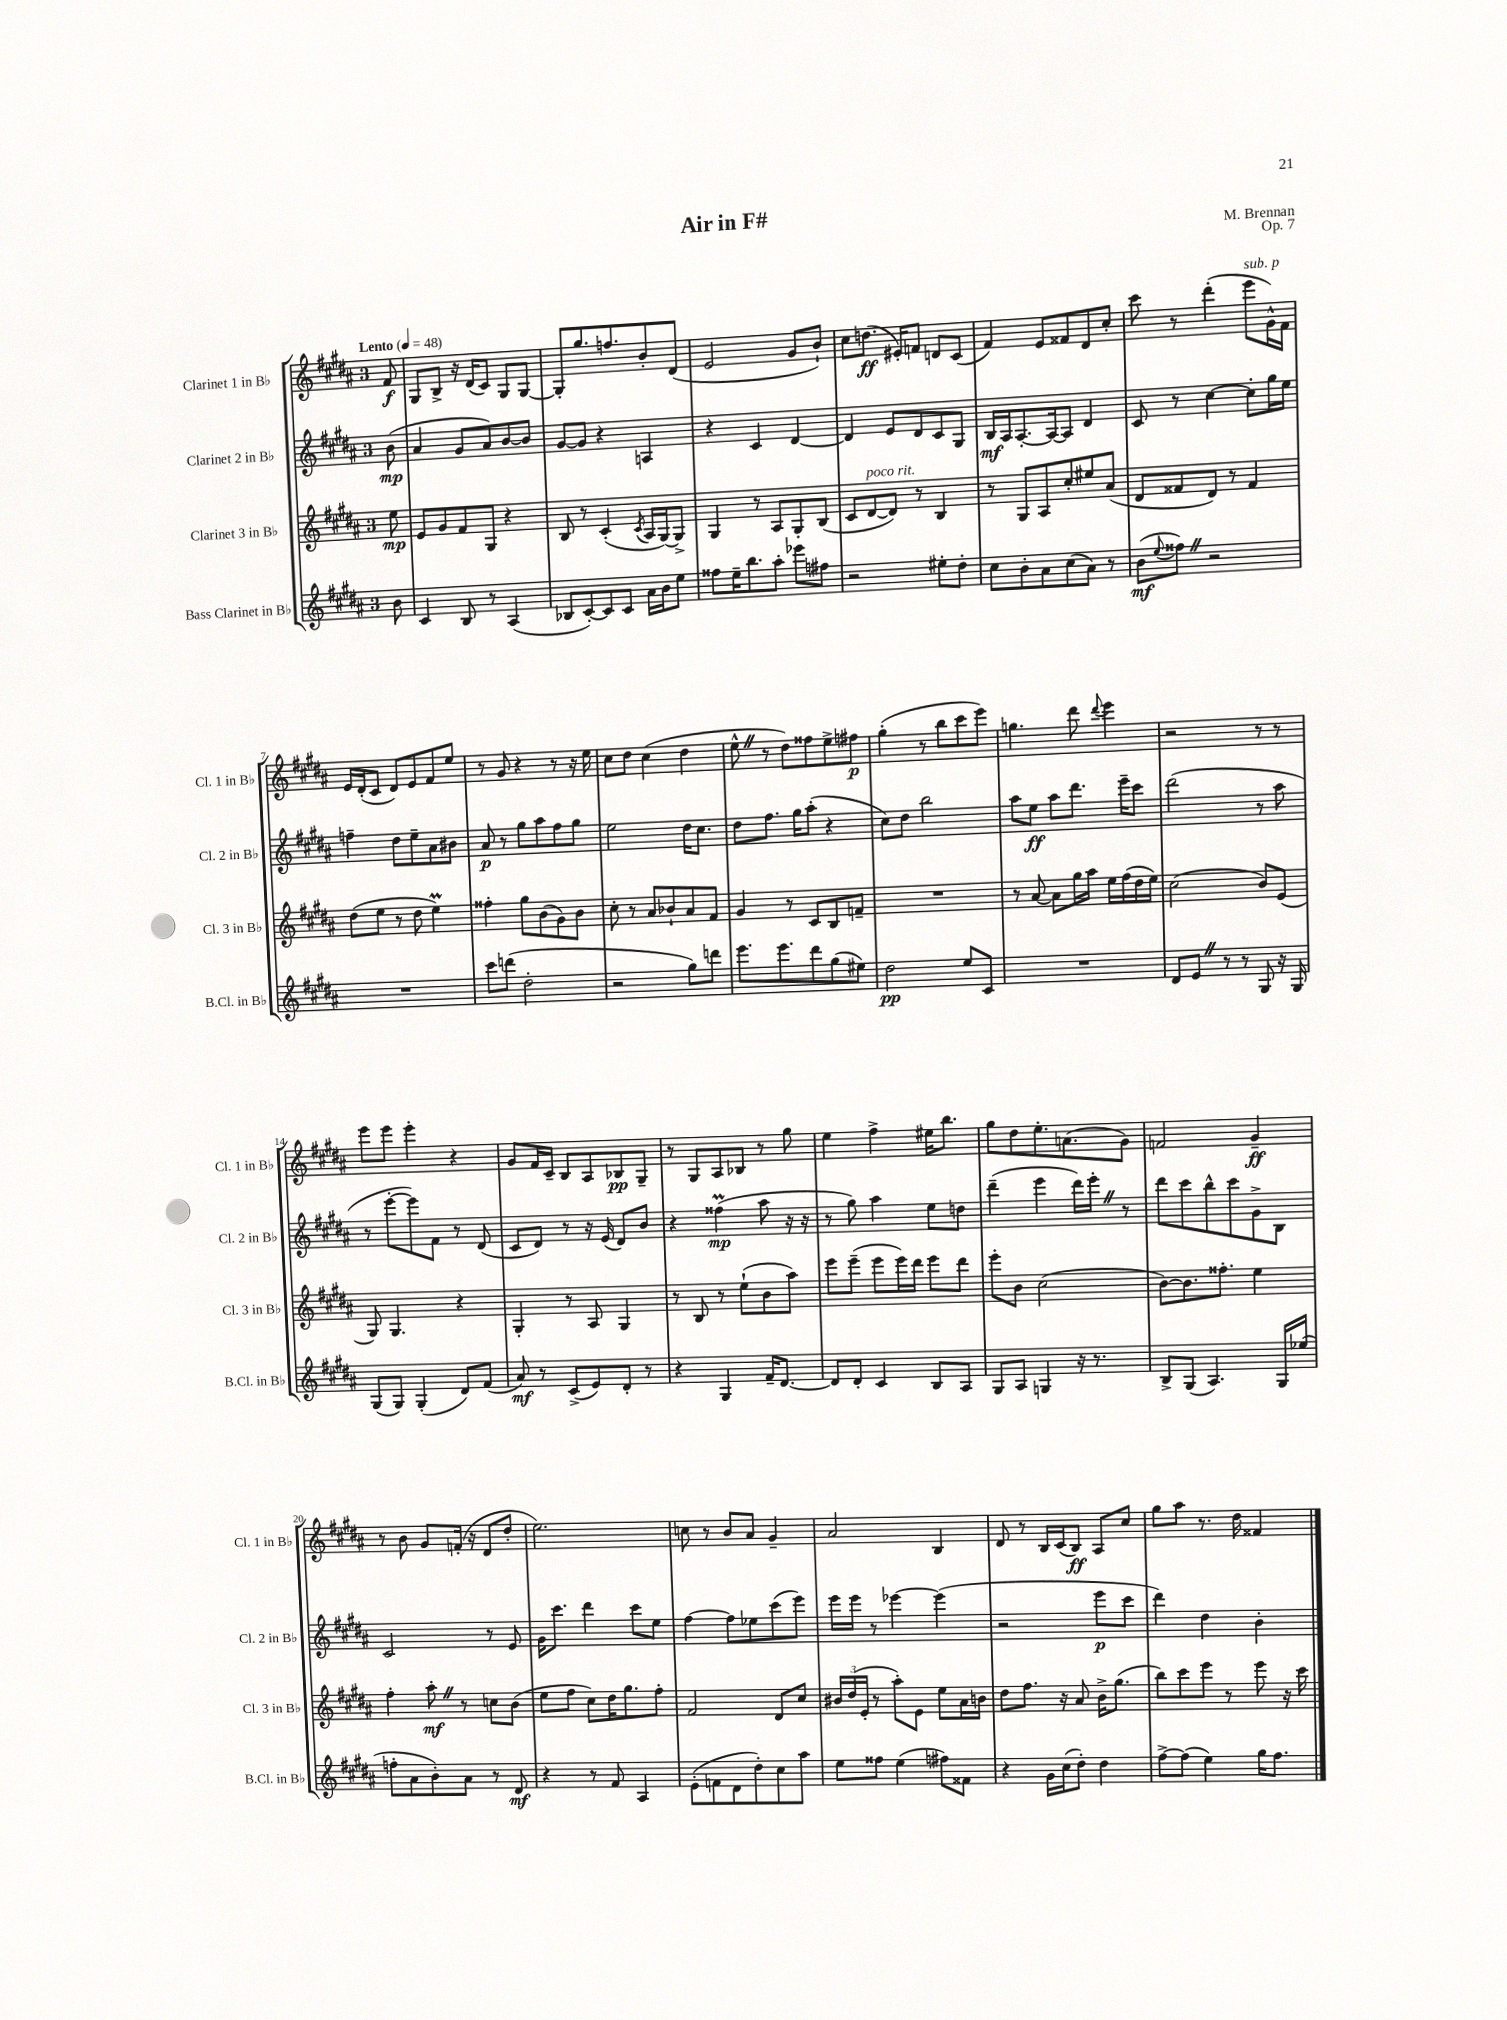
\header { title = "Air in F#" composer = "M. Brennan" opus = "Op. 7" }
<<
\new StaffGroup <<
\new Staff = "s0" \with { instrumentName = "Clarinet 1 in Bb" shortInstrumentName = "Cl. 1 in Bb" } {
    \clef treble \key b \major \once \override Staff.TimeSignature.style = #'single-digit \time 3/4 \partial 8 \tempo "Lento" 4 = 48
    fis'8\f |
    gis8 b8-> r16 dis'16( cis'8) gis8 gis8~ |
    gis8-. gis''8. f''8. b'8-. dis'8( |
    e'2 gis'8 b'8-!) |
    cis''8 d''8.\ff( eis'16-.) f'8 d'8 cis'8( |
    fis'4) e'8 fisis'8 dis'8 cis''8-. |
    cis'''8 r8 dis'''4-.( e'''8^\markup { \italic "sub. p" } gis'16-^) fis'16 |
    e'16 dis'16-.( cis'8 dis'8) e'8 fis'8 e''8 |
    r8 gis'8 r4 r8 r16 e''16 |
    cis''8 dis''8 cis''4( dis''4 |
    e''8-^ \once \override BreathingSign.text = \markup { \musicglyph "scripts.caesura.straight" } \breathe r8 dis''8) fisis''8 e''8-> fis''8\p |
    gis''4-.( r8 b''8 cis'''8 e'''8) |
    g''4. dis'''8 \appoggiatura { dis'''8 } e'''4 |
    r2 r8 r8 |
    e'''8 e'''8 e'''4-. r4 |
    gis'8 fis'16 cis'16-- b8 ais8 bes8\pp gis8-- |
    r8 gis8 ais8 bes8 r8 gis''8 |
    e''4 fis''4-> eis''16 b''8. |
    gis''8 dis''8 e''8.-. a'8.( gis'8) |
    f'2 gis'4--\ff |
    r8 b'8 gis'8 f'16-.( r16 dis'8 dis''8-. |
    e''2.) |
    c''8 r8 b'8 ais'8 gis'4-- |
    ais'2 b4 |
    dis'8 r8 b16 cis'16( b8\ff) ais8 cis''8 |
    gis''8 ais''8 r8. dis''16 fisis'4 \bar "|." |
}
\new Staff = "s1" \with { instrumentName = "Clarinet 2 in Bb" shortInstrumentName = "Cl. 2 in Bb" } {
    \clef treble \key b \major \once \override Staff.TimeSignature.style = #'single-digit \time 3/4 \partial 8
    b'8\mp( |
    ais'4 gis'8 ais'8) b'8~ b'8 |
    gis'8~ gis'8 r4 a4 |
    r4 cis'4 dis'4~ |
    dis'4 e'8 dis'8 cis'8 gis8 |
    b16\mf ais16 ais8.~-. ais16~ ais8 dis'4 |
    cis'8 r8 cis''4~ cis''8-. gis''16 e''16 |
    f''4-- dis''8 e''8-- ais'8 bis'8 |
    ais'8\p r8 gis''8 ais''8 fis''8 gis''8 |
    e''2 dis''16 cis''8. |
    dis''8 fis''8. gis''16 ais''8-.( r4 |
    cis''8) dis''8 b''2 |
    ais''8 e''8\ff ais''8 dis'''8. e'''16-- cis'''8 |
    dis'''2( r8 ais''8 |
    r8 e'''8~-. e'''8) fis'8 r8 dis'8( |
    cis'8 dis'8) r8 r16 e'16( dis'8) b'8 |
    r4 fisis''4\prall\mp( ais''8 r16 r16 |
    r8 gis''8) ais''4 e''8 d''8 |
    dis'''4--( e'''4 dis'''16) e'''16-. \once \override BreathingSign.text = \markup { \musicglyph "scripts.caesura.straight" } \breathe r8 |
    dis'''8 cis'''8 b''8-^ cis'''8 gis'8-> b8 |
    cis'2 r8 e'8 |
    gis'16 cis'''8. dis'''4 cis'''8 e''8 |
    fis''4~ fis''8 ees''8 cis'''8( e'''8) |
    e'''16 e'''16 r8 ees'''4~ ees'''4( |
    r2 e'''8\p cis'''8 |
    dis'''4) dis''4 b'4-. \bar "|." |
}
\new Staff = "s2" \with { instrumentName = "Clarinet 3 in Bb" shortInstrumentName = "Cl. 3 in Bb" } {
    \clef treble \key b \major \once \override Staff.TimeSignature.style = #'single-digit \time 3/4 \partial 8
    e''8\mp |
    e'8 gis'8 fis'8 gis8 r4 |
    b8 r8 cis'4-.( \acciaccatura { cis'8 } ais16 gis16~) gis8-> |
    gis4 r8 ais8 gis8-. b8( |
    cis'8 dis'8~^\markup { \italic "poco rit." } dis'8) r8 b4 |
    r8 gis8 ais8 cis''8-. eis''8 ais'8( |
    dis'8 fisis'8 dis'8) r8 fisis'4 |
    dis''8( e''8 r8 dis''8 e''4\prall) |
    fisis''4-. gis''8 b'8( gis'8) b'8 |
    cis''8-. r8 ais'8 bes'8-! ais'8 fis'8 |
    gis'4 r8 cis'8 b8 f'8-- |
    R2. |
    r8 ais'8~ ais'8 gis''16 ais''16 e''16 fis''16( dis''16 e''16) |
    cis''2( b'8) e'8( |
    gis8) gis4. r4 |
    gis4-. r8 ais8 gis4 |
    r8 b8 r8 e''8-!( b'8 ais''8) |
    e'''8 e'''8--( e'''8 e'''16) dis'''16 e'''8 dis'''8 |
    e'''8-. b'8 cis''2( |
    b'8~) b'8. fisis''8.-. e''4 |
    fis''4-. ais''8-.\mf \once \override BreathingSign.text = \markup { \musicglyph "scripts.caesura.straight" } \breathe r8 c''8 b'8( |
    e''8 fis''8 cis''8) dis''16 gis''8. fis''8-. |
    fis'2 dis'8 cis''8 |
    \tuplet 3/2 { bis'16 dis''16( e'16-. } r8 ais''8-.) e'8 e''8 ais'16 b'16 |
    dis''8 fis''8. r16 ais'8 b'16-> gis''8.( |
    b''8) cis'''8 e'''8 r8 e'''8 r16 cis'''16 \bar "|." |
}
\new Staff = "s3" \with { instrumentName = "Bass Clarinet in Bb" shortInstrumentName = "B.Cl. in Bb" } {
    \clef treble \key b \major \once \override Staff.TimeSignature.style = #'single-digit \time 3/4 \partial 8
    b'8 |
    cis'4 b8 r8 ais4( |
    bes8 cis'8~-.) cis'8 cis'8 ais'16 b'16 e''8 |
    fisis''8 e''16-- b''8. ais''8-. ees'''8 fis''8 |
    r2 eis''8-. dis''8-. |
    cis''8 b'8-. ais'8 cis''8( ais'8) r8 |
    b'8\mf( \appoggiatura { e''8 } fisis''8) \once \override BreathingSign.text = \markup { \musicglyph "scripts.caesura.straight" } \breathe r2 |
    R2. |
    cis'''8 d'''8( dis''2-. |
    r2 gis''8) d'''8 |
    e'''8. e'''8. dis'''8 gis''8( eis''8) |
    dis''2\pp e''8 cis'8 |
    R2. |
    dis'8 e'8 \once \override BreathingSign.text = \markup { \musicglyph "scripts.caesura.straight" } \breathe r8 r8 gis8 r16 gis16 |
    gis8( gis8) gis4-.( dis'8) fis'8( |
    ais'8\mf) r8 cis'8->( e'8) dis'8-. r8 |
    r4 gis4 fis'16-- dis'8.~ |
    dis'8 dis'8-. cis'4 b8 ais8 |
    gis8 ais8 g4 r16 r8. |
    b8-> gis8( ais4.) gis16 ees''16( |
    f''8-. ais'8 b'8-.) ais'8 r8 dis'8\mf |
    r4 r8 fis'8 ais4 |
    e'8-.( f'8 dis'8 dis''8-.) cis''8 ais''8 |
    e''8 fisis''8 e''4( fis''8) fisis'8 |
    r4 gis'16 cis''16( dis''8-.) dis''4 |
    fis''8~-> fis''8( e''4) gis''16 fis''8. \bar "|." |
}
>>
>>
